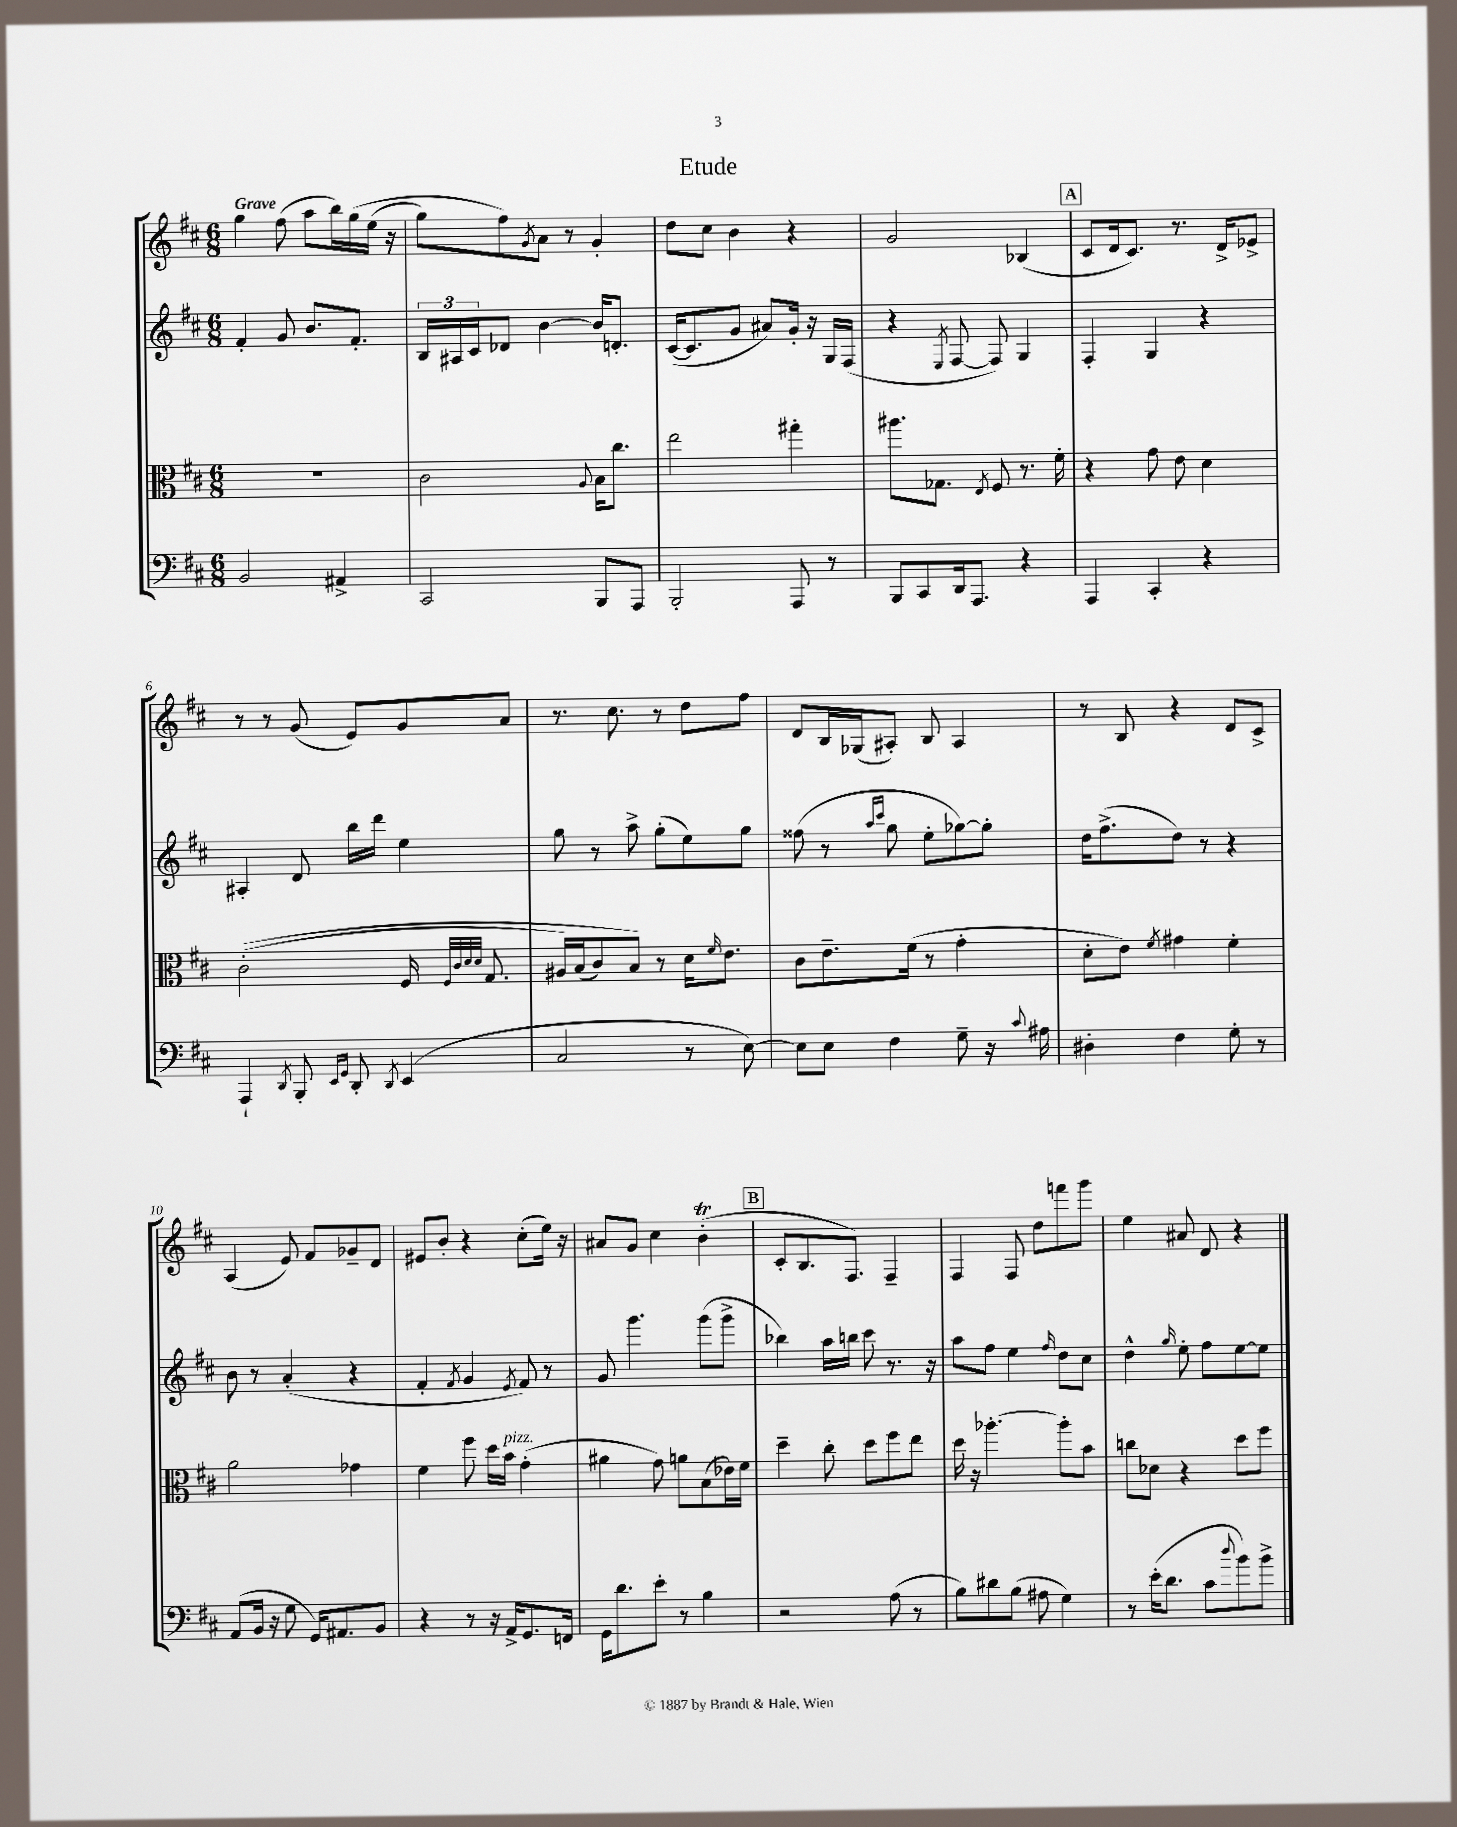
\header { title = "Etude" }
<<
\new StaffGroup <<
\new Staff = "s0" {
    \clef treble \key d \major \numericTimeSignature \time 6/8 \tempo "Grave"
    g''4 fis''8( a''8 b''16) g''16\( e''16( r16 |
    g''8) fis''8\) \acciaccatura { g'8 } a'8 r8 g'4-. |
    d''8 cis''8 b'4 r4 |
    g'2 bes4( |
    \mark \markup { \box "A" } cis'8 d'16 cis'8.) r8. d'16-> ees'8-> |
    r8 r8 g'8( e'8) g'8 a'8 |
    r8. cis''8. r8 d''8 fis''8 |
    d'8 b16 ges16( ais8-.) b8 ais4 |
    r8 b8 r4 d'8 cis'8-> |
    a4( e'8) fis'8 ges'8-- d'8 |
    eis'8 b'8-. r4 cis''8-.( e''16) r16 |
    ais'8 g'8 cis''4 b'4-.\trill( |
    \mark \markup { \box "B" } cis'8-. b8. fis8.) fis4-- |
    fis4 fis8 d''8 f'''8 g'''8 |
    e''4 ais'8 d'8 r4 \bar "|." |
}
\new Staff = "s1" {
    \clef treble \key d \major \numericTimeSignature \time 6/8
    fis'4-. g'8 b'8. fis'8.-. |
    \tuplet 3/2 { b16 ais16 cis'16 } des'8 b'4~ b'16 d'8.-. |
    cis'16~( cis'8. g'8 ais'8) g'16-. r16 g16 fis16( |
    r4 \acciaccatura { e8 } fis8~ fis8) g4 |
    \mark \markup { \box "A" } fis4-. g4 r4 |
    ais4-. d'8 b''16 d'''16 e''4 |
    g''8 r8 a''8-> g''8-.( e''8) g''8 |
    fisis''8( r8 \grace { a''16 cis'''16 } g''8 e''8-. ges''8~) ges''8-. |
    d''16 fis''8.->( d''8) r8 r4 |
    b'8 r8 a'4-.( r4 |
    fis'4-. \acciaccatura { fis'8 } g'4 \acciaccatura { e'8 } fis'8) r8 |
    g'8 g'''4. g'''8( g'''8-> |
    \mark \markup { \box "B" } bes''4) a''16 b''16 cis'''8 r8. r16 |
    a''8 fis''8 e''4 \grace { fis''16 } d''8 cis''8 |
    d''4-^ \grace { g''16 } e''8-. fis''8 e''8~ e''8 \bar "|." |
}
\new Staff = "s2" {
    \clef alto \key d \major \numericTimeSignature \time 6/8
    R2. |
    cis'2 \appoggiatura { a8 } b16 cis''8. |
    e''2 gis''4-. |
    ais''8. ges8. \acciaccatura { e8 } fis8 r8. fis'16-. |
    \mark \markup { \box "A" } r4 g'8 e'8 d'4 |
    cis'2-.(\( fis16 \grace { fis32 cis'32 d'32 d'32 } g8. |
    ais16) b16( cis'8) b8\) r8 d'16 \grace { fis'16 } e'8. |
    cis'8 e'8.-- fis'16( r8 g'4-. |
    d'8-. e'8) \acciaccatura { fis'8 } gis'4 fis'4-. |
    a'2 ges'4 |
    fis'4 fis''8 d''16 b'16^\markup { \italic "pizz." } g'4-.( |
    ais'4 g'8) a'8 b8( ees'16) fis'16 |
    \mark \markup { \box "B" } d''4-- cis''8-. d''8 fis''8 e''8 |
    d''16 r16 aes''4.~-. aes''8-. b'8 |
    c''8 des'8 r4 d''8 fis''8 \bar "|." |
}
\new Staff = "s3" {
    \clef bass \key d \major \numericTimeSignature \time 6/8
    b,2 ais,4-> |
    cis,2 b,,8 a,,8 |
    b,,2-. a,,8 r8 |
    b,,8 cis,8 d,16 a,,8. r4 |
    \mark \markup { \box "A" } a,,4 cis,4-. r4 |
    a,,4-! \acciaccatura { d,8 } b,,8-. \grace { e,16 g,16 } d,8-. \acciaccatura { d,8 } e,4( |
    cis2 r8 e8~) |
    e8 e8 fis4 g8-- r16 \appoggiatura { cis'8 } ais16 |
    dis4-. fis4 g8-. r8 |
    a,8( b,16 r16 g8 g,16) ais,8. b,8 |
    r4 r8 r16 a,16-> g,8. f,16 |
    g,16 d'8. e'8-. r8 b4 |
    \mark \markup { \box "B" } r2 a8( r8 |
    b8) dis'8 b8( ais8 g4) |
    r8 e'16-.( d'8. cis'8 \appoggiatura { d''8 } b'8) b'8-> \bar "|." |
}
>>
>>
